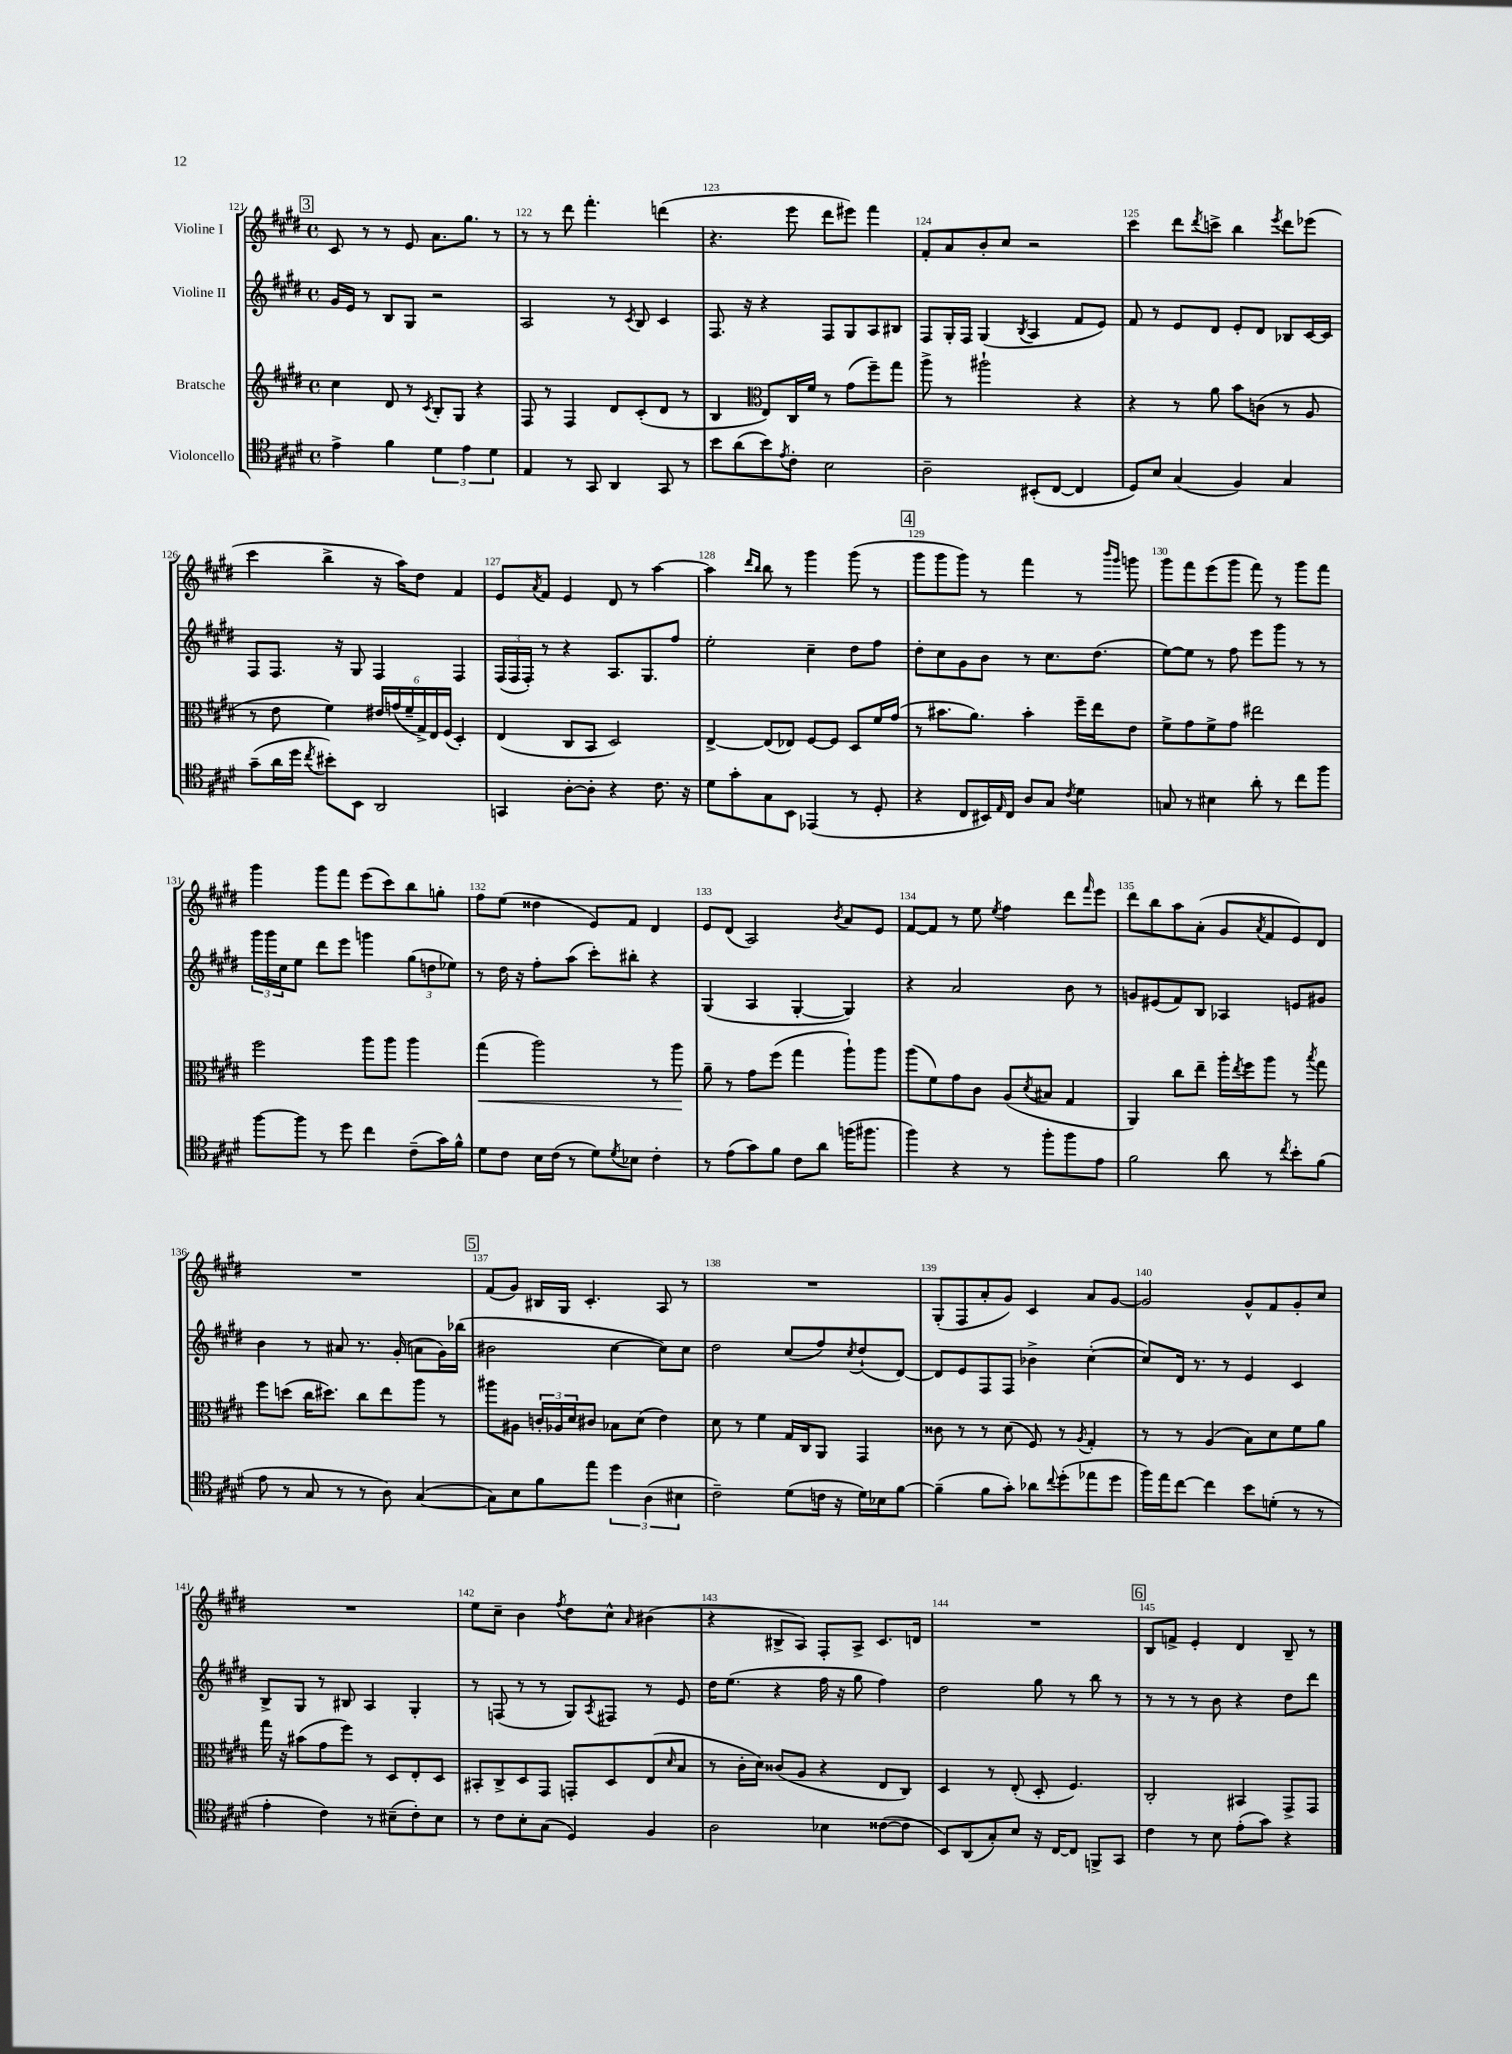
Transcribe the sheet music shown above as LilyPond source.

<<
\new StaffGroup <<
\new Staff = "s0" \with { instrumentName = "Violine I" } {
    \clef treble \key e \major \defaultTimeSignature \time 4/4
    \mark \markup { \box "3" } cis'8 r8 r8 e'8 a'8. gis''8. r8 |
    r8 r8 dis'''8 fis'''4.-. d'''4( |
    r4. e'''8 dis'''8 eis'''8) fis'''4 |
    fis'8-. a'8 b'8-. cis''8 r2 |
    cis'''4 dis'''8 \acciaccatura { dis'''8 } c'''8-> b''4 \acciaccatura { e'''8 } dis'''8 ees'''8( |
    cis'''4 b''4-> r16 a''16) dis''8 fis'4 |
    e'8 \acciaccatura { a'8 } fis'8 e'4 dis'8 r8 a''4~ |
    a''4 \grace { dis'''16 b''16 } b''8 r8 gis'''4 gis'''8( r8 |
    \mark \markup { \box "4" } gis'''8 gis'''8 gis'''8) r8 fis'''4 r8 \grace { b'''16 gis'''16 } g'''8 |
    gis'''8 fis'''8 e'''8( gis'''8 fis'''8) r8 gis'''8 fis'''8 |
    gis'''4 gis'''8 fis'''8 e'''8( cis'''8) b''8 g''8-. |
    fis''8 e''8( disis''4 e'8) fis'8 dis'4 |
    e'8 dis'8( a2) \acciaccatura { b'8 } a'8 e'8 |
    fis'8~ fis'8 r8 e''8 \acciaccatura { e''8 } fis''4 dis'''8 \grace { fis'''16 } e'''8 |
    dis'''8 b''8 a''8 a'8-.( gis'8 \acciaccatura { a'8 } fis'8 e'8) dis'8 |
    R1 |
    \mark \markup { \box "5" } fis'8( gis'8) bis16 gis16 cis'4.-. a8 r8 |
    R1 |
    gis8-.( fis8 a'8-. gis'8) cis'4 a'8 gis'8~ |
    gis'2 gis'8-^ fis'8 gis'8-. cis''8 |
    R1 |
    e''8 cis''8-- b'4 \acciaccatura { fis''8 } dis''8 cis''8-^ \grace { a'16 } bis'4( |
    r4 bis8-> a8) fis8-. a8-> cis'8. d'16 |
    R1 |
    \mark \markup { \box "6" } b8 f'8-> e'4-. dis'4 b8-- r8 \bar "|." |
}
\new Staff = "s1" \with { instrumentName = "Violine II" } {
    \clef treble \key e \major \defaultTimeSignature \time 4/4
    \mark \markup { \box "3" } gis'16 e'16 r8 b8 gis8 r2 |
    a2 r8 \acciaccatura { cis'8 } b8 cis'4 |
    fis8. r16 r4 fis8 gis8 a8 bis8 |
    fis8 gis16-. fis16 gis4( \acciaccatura { b8 } a4 fis'8 e'8) |
    fis'8 r8 e'8 dis'8 e'8-. dis'8 bes8 cis'16~ cis'16 |
    fis8 fis8. r16 gis8 fis4 fis4 |
    \tuplet 3/2 { fis16( fis16 fis16-.) } r8 r4 a8. gis8. fis''8 |
    e''2-. cis''4-- dis''8 fis''8 |
    \mark \markup { \box "4" } dis''8-. cis''8 gis'8 b'8 r8 cis''8. dis''8.( |
    e''8~) e''8 r8 fis''8 e'''8 gis'''8 r8 r8 |
    \tuplet 3/2 { gis'''16 gis'''16 cis''16 } e''8 dis'''8 e'''8 g'''4 \tuplet 3/2 { gis''8( d''8 ees''8) } |
    r8 dis''16 r16 fis''8-. a''8( cis'''8-.) bis''8-. r4 |
    gis4( a4 gis4~-. gis4) |
    r4 a'2 b'8 r8 |
    g'8 eis'8( fis'8) b8 aes4 e'8 gis'8 |
    b'4 r8 ais'8 r8. gis'16-.( a'8 gis'16) bes''16( |
    \mark \markup { \box "5" } bis'2 cis''4~ cis''8) cis''8 |
    dis''2 cis''8( fis''8) \acciaccatura { cis''8 } dis''8-!( dis'8~) |
    dis'8 e'8 fis8 fis8 bes'4-> cis''4~-.( |
    cis''8) dis'16 r8. r8 e'4 cis'4 |
    b8-> gis8 r8 bis8 a4 gis4-. |
    r8 f8( r8 r8 gis8) \acciaccatura { a8 } fis8 r8 e'8 |
    dis''16 e''8.( r4 fis''16 r16 gis''8 fis''4) |
    dis''2 gis''8 r8 b''8 r8 |
    \mark \markup { \box "6" } r8 r8 r8 b'8 r4 dis''8 dis'''8 \bar "|." |
}
\new Staff = "s2" \with { instrumentName = "Bratsche" } {
    \clef treble \key e \major \defaultTimeSignature \time 4/4
    \mark \markup { \box "3" } cis''4 dis'8 r8 \acciaccatura { cis'8 } b8-. gis8 r4 |
    fis8 r8 fis4 dis'8 cis'8-.( dis'8 r8 |
    b4 \clef alto e8) cis16 fis'16 r8 gis'8( fis''8--) gis''8 |
    a''8-> r8 ais''2-! r4 |
    r4 r8 a'8 b'8 c'8( r8 a8 |
    r8 e'8 fis'4) \tuplet 6/4 { eis'16 g'16( fis'16-- gis16->) e16 fis16( } dis4-.) |
    e4( cis8 b,8 dis2) |
    e4~-> e8( ees8) fis8~ fis8 dis8 fis'16 gis'16( |
    \mark \markup { \box "4" } r8 bis'8. a'8.) bis'4-. fis''16-- e''16 e'8 |
    fis'8-> gis'8 fis'8-> gis'8 eis''2 |
    fis''2 a''8 a''8 a''4 |
    gis''4\<( a''2) r8 a''8\! |
    a'8-- r8 gis'8 fis''8( gis''4 a''8-!) a''8 |
    a''8( fis'8) gis'8 cis'8 a8( \acciaccatura { dis'8 } bis8 gis4 |
    a,4) cis''8 e''8-- a''16-. \acciaccatura { e''8 } fis''16 a''8 r8 \acciaccatura { b''8 } gis''8 |
    fis''8 d''8( cis''16 dis''8.) cis''8 e''8 a''8 r8 |
    \mark \markup { \box "5" } ais''8 ais8 \tuplet 3/2 { c'16-. aes16 dis'16 } cis'8 bes8 dis'8( e'4) |
    dis'8 r8 fis'4 gis16 cis16 a,8 gis,4 |
    cisis'8 r8 r8 dis'8( fis8) r8 \acciaccatura { a8 } gis4-. |
    r8 r8 a4( b8) dis'8 fis'8 a'8 |
    gis''16 r16 bis'8( gis'8 fis''8) r8 dis8 e8-. dis8 |
    bis,8-. cis8-> dis8 gis,8 g,8-. dis8 e8( \grace { dis'16 } b8 |
    r8 cis'16-. dis'16) cisis'8( a8 r4 e8 cis8) |
    dis4 r8 e8-.( dis8-. fis4.) |
    \mark \markup { \box "6" } cis2-. bis,4 gis,8-> gis,8 \bar "|." |
}
\new Staff = "s3" \with { instrumentName = "Violoncello" } {
    \clef tenor \key e \major \defaultTimeSignature \time 4/4
    \mark \markup { \box "3" } e'4-> fis'4 \tuplet 3/2 { dis'4 e'4 dis'4 } |
    e4 r8 gis,8 a,4 gis,8 r8 |
    b'8 a'8( b'8) \acciaccatura { e'8 } cis'8-. b2 |
    a2-- bis,8-.( cis8~ cis4 |
    dis8) b8 gis4( fis4) gis4 |
    gis'8--( a'16 dis''16 \acciaccatura { cis''8 } bis'8-.) b,8 a,2 |
    g,4 a8~-. a8-. r4 cis'8. r16 |
    dis'8 gis'8-. gis8 b,8 ees,4( r8 dis8-. |
    \mark \markup { \box "4" } r4 cis8 bis,16) \grace { e16 } cis16 a8 gis8 \acciaccatura { cis'8 } dis'4 |
    g8 r8 bis4 a'8-. r8 cis''8 fis''8 |
    fis''8~ fis''8 r8 dis''8 cis''4 cis'8--( gis'16) fis'16-^ |
    dis'8 cis'8 b16 cis'16( r8 dis'8) \acciaccatura { dis'8 } bes8 cis'4-. |
    r8 e'8( gis'8) fis'8 cis'8 a'8 f''16( fis''8. |
    fis''4) r4 r8 fis''8-. fis''8 e'8 |
    fis'2 a'8 r8 \acciaccatura { cis''8 } b'8-. fis'8( |
    e'8 r8 gis8 r8 r8 a8) gis4~( |
    \mark \markup { \box "5" } gis8) b8 fis'8 e''8 \tuplet 3/2 { dis''4 a4( bis4 } |
    cis'2--) dis'8( c'16 r16 dis'16) bes16 fis'8~ |
    fis'4--( fis'8 gis'8-.) aes'8 \appoggiatura { cis''8 } dis''8-.( ees''8 dis''8 |
    fis''16) e''16 cis''8~ cis''4 b'8 d'8-.( r8 r8 |
    e'4-. cis'4) r8 bis8--( cis'8-.) bis8 |
    r8 cis'8 b8-. gis8( dis4) fis4 |
    a2 bes4 cisis'8~( cisis'8 |
    b,8) a,8( gis8-.) b8 r16 cis16~ cis8 f,8-> gis,8 |
    \mark \markup { \box "6" } cis'4 r8 b8 e'8-.( gis'8) r4 \bar "|." |
}
>>
>>
\layout { \context { \Score currentBarNumber = #121 \override BarNumber.break-visibility = ##(#f #t #t) barNumberVisibility = #all-bar-numbers-visible } }
